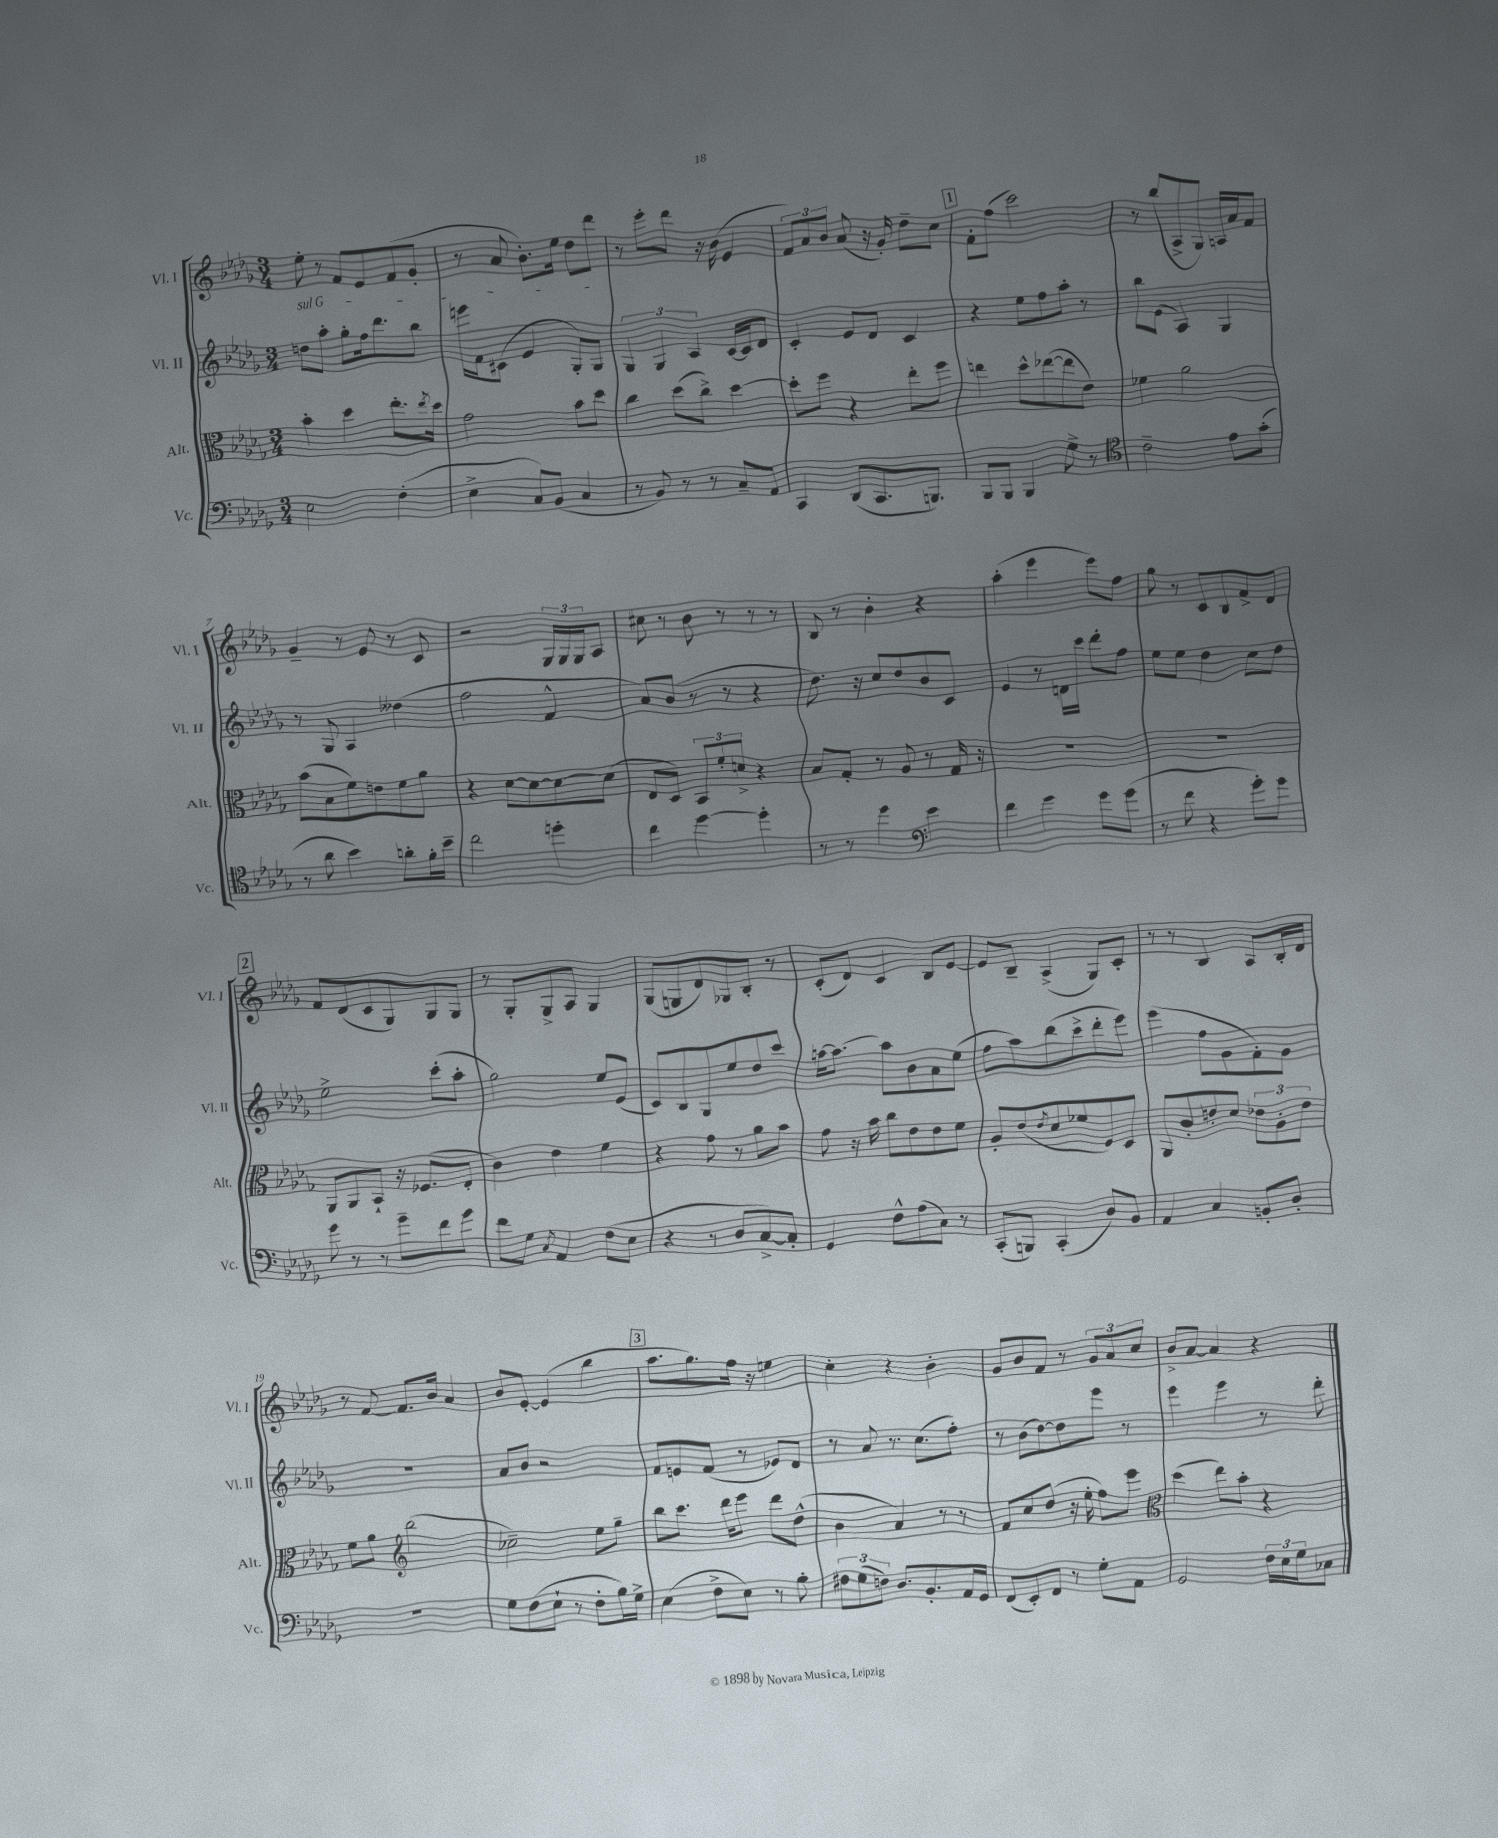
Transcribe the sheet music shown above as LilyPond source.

<<
\new StaffGroup <<
\new Staff = "s0" \with { instrumentName = "Vl. I" shortInstrumentName = "Vl. I" } {
    \clef treble \key des \major \numericTimeSignature \time 3/4
    ees''8-. r8 f'8 ees'8 f'8( ges'8-. |
    r8 aes'8 bes'8.-.) ees''16 des''8 des'''8 |
    r8 ees'''8-. des'''8 r16 bes'16( ees'4 |
    \tuplet 3/2 { f'8) aes'8 bes'8 } aes'8( r16 ges'16-.) des''8-- c''8 |
    \mark \markup { \box "1" } f'8-. f''8( c'''2) |
    r8 bes''8( aes8-> ges8) a16 aes'16 f'8 |
    ges'4-- r8 ees'8 r8 c'8 |
    r2 \tuplet 3/2 { ges16 ges16 ges16 } aes8 |
    cis''8 r8 bes'8 r8 r8 r8 |
    bes8 r8 bes'4-. r4 |
    aes''4-.( ees'''4 ees'''8) f''8 |
    ges''8 r8 c'8 bes8 f'8-> des'8 |
    \mark \markup { \box "2" } f'8 des'8( c'8 ges8) ges8 ges8 |
    r8 ges8-. ges8-> aes8 ges4 |
    ges8( g8 des'8) ges8 bes8-. r8 |
    c'8-.( des'8) c'4 bes8 ees'8~ |
    ees'8 bes8-- aes4->( ges8) c'8-. |
    r8 r8 bes4 aes8 bes16-. des'16 |
    r8 f'8~ f'8. bes'16 aes'4 |
    bes'8 ees'8~-. ees'4( bes''4 |
    \mark \markup { \box "3" } aes''8. ges''8.) f''16 r16 e''4 |
    c''4-. r4 bes'4-. |
    ges'8 bes'8 f'8 r8 \tuplet 3/2 { ges'8 aes'8 c''8 } |
    bes'8-> aes'8~ aes'4 r4 \bar "|." |
}
\new Staff = "s1" \with { instrumentName = "Vl. II" shortInstrumentName = "Vl. II" } {
    \clef treble \key des \major \numericTimeSignature \time 3/4
    \once \override TextSpanner.bound-details.left.text = \markup { \italic "sul G" } d''8\startTextSpan aes''8-. ges''8-. f''16 des'''8. bes''8 |
    e'''16 f'16 cis'8( ees'4 ges8-.) ges8\stopTextSpan |
    \tuplet 3/2 { ges4 ges4 aes4 } c'16~ c'16 des'8 |
    c'4-. ees'8 des'8 c'4 |
    \mark \markup { \box "1" } r4 ees''8 f''8 aes''8-. r8 |
    bes''8 ees'8( aes4) ges4 |
    r8 ges8 aes4 deses''4( |
    f''2 f'4-^ |
    aes'8) bes'8( r8 r8 r4 |
    des''8.) r16 c''8 des''8 bes'8 c'8 |
    ees'4 r8 d'16 c'''16 des'''8-. f''8 |
    ees''8 ees''8 des''4 c''8 des''8 |
    \mark \markup { \box "2" } ees''2-> c'''8-.( aes''8-. |
    ges''2) ees''8 ees'8( |
    c'8) bes8 ges8 ees''8 des''8 c'''8 |
    a''16~ a''8.~ a''8 bes'8 aes'8 ees''8( |
    f''8 aes''8) bes''8( c'''8-> des'''8-. ees'''8) |
    ees'''4( f''8 ges'8 f'8-.) ges'8 |
    R2. |
    aes'8 bes'8 r2 |
    \mark \markup { \box "3" } f'8 e'8 f'8( r8 ees'8) des'8 |
    r8 aes'8 r8. c''8.( f''8-.) |
    r8 bes'8( des''8~) des''8 ees'''8 r8 |
    ees'''4 ees'''4 r8 des'''8-. \bar "|." |
}
\new Staff = "s2" \with { instrumentName = "Alt." shortInstrumentName = "Alt." } {
    \clef alto \key des \major \numericTimeSignature \time 3/4
    bes'4-. des''4 ees''8.-. \acciaccatura { ees''8 } des''16 |
    ges'2 bes'8 des''8 |
    c''4 des''8( c''8->) des''4~ |
    des''8-. f''8 r4 ees''8-. f''8 |
    \mark \markup { \box "1" } e''4 des''8-^ ees''8~( ees''8 ees'8) |
    fes'4 aes'2 |
    bes'8( bes8 f'8) e'8 f'8 aes'8 |
    r4 des'8~ des'8~ des'8~ des'8( |
    ees8 des8) \tuplet 3/2 { bes,8 f'8-. d'8-> } r4 |
    bes8 ges8-. r8 aes8 r8 ges16 r16 |
    R2. |
    R2. |
    \mark \markup { \box "2" } aes,8 aes,8 bes,8-! r16 fes8.( ees8-. |
    c'4) ees'4 f'4 |
    r4 ges'8 r8 aes'8 bes'8 |
    ges'8 r16 bes'16 c''8 ees'8 ees'8 f'8 |
    aes8-. ees'8( \acciaccatura { ees'8 } des'8 fes'8 f8) des8 |
    aes,8 c'8-. e'8-. des'8 \tuplet 3/2 { ees'8 aes8-. ees'8 } |
    f'8 aes'8 \clef treble bes''2( |
    ces''2--) ees''8 ges''8-- |
    \mark \markup { \box "3" } bes''8 c'''8. des'''16 ees'''8 des'''8 des''8-^( |
    bes'4 aes'4) r8 r8 |
    f'8 c''8 des''8( r16 ees''16-. f''8) ees'''8 |
    \clef alto des''4( ees''8) bes'8-. r4 \bar "|." |
}
\new Staff = "s3" \with { instrumentName = "Vc." shortInstrumentName = "Vc." } {
    \clef bass \key des \major \numericTimeSignature \time 3/4
    ees2 f4-.( |
    ees4-> c8) bes,8( c4 |
    r8 bes,8) r8 r8 c8-- aes,8 |
    c,4 des,8( c,8. b,,8.) |
    \mark \markup { \box "1" } bes,,8 bes,,8 bes,,4 ges8-> r8 |
    \clef tenor c'2-- ees'8 ges'8-.( |
    r8 aes'8 bes'4) a'8-. f'16-. bes'16-- |
    c''2 d''4-. |
    c''4 des''4~ des''4-. |
    r8 r8 des''4 \clef bass ees'4 |
    f'4 ges'4 ges'8 ges'8( |
    r8 f'8 r4 ges'8-.) ges'8 |
    \mark \markup { \box "2" } ges'8 r8 r8 ges'8-- f'8 ges'8 |
    f'8 ges8 \acciaccatura { c8 } aes,4 f8( ees8 |
    r4 r8 des8 c8~->) c8-. |
    ges,4 f8-^ aes8( c8) r8 |
    c,8-.( b,,8) c,4-.( des8) bes,8 |
    aes,4 c4 b,8-. des8-. |
    R2. |
    ges8 f8( ees8-! r8 f8-. bes16) ges16-> |
    \mark \markup { \box "3" } ees4( f8-> ees8) r8 bes8-. |
    \tuplet 3/2 { fis8 ges8( f8) } des8. bes,8.-. aes,16 ges,16 |
    f,8( ees,8-.) f,8 r8 ges8-. aes,8 |
    ges,2 \tuplet 3/2 { f16 ees16 ges16 } ces8 \bar "|." |
}
>>
>>
